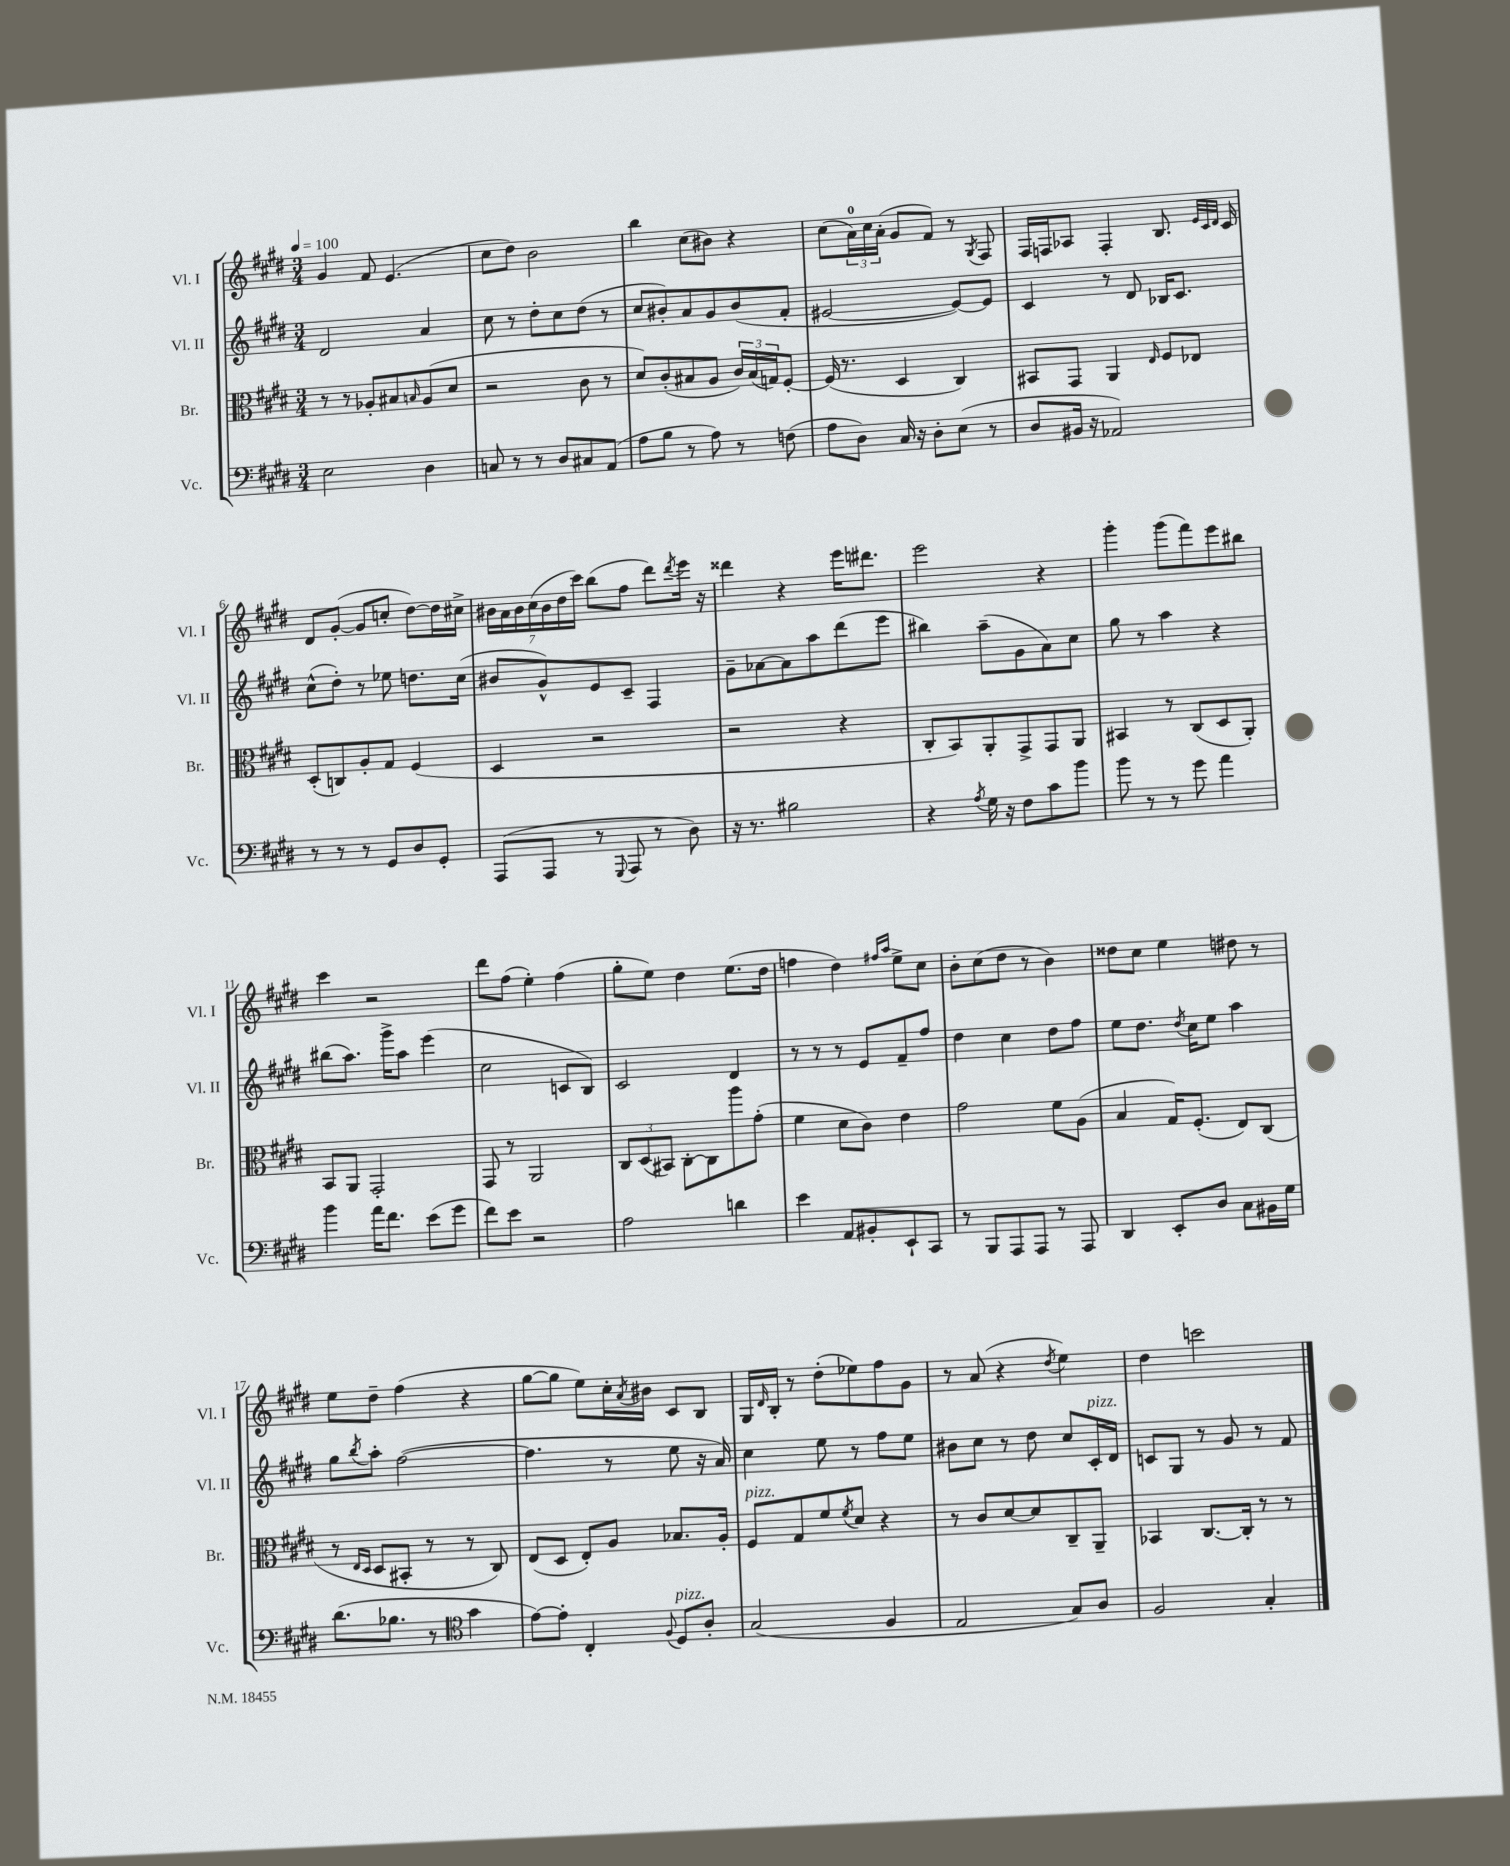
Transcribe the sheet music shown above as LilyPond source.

<<
\new StaffGroup <<
\new Staff = "s0" \with { instrumentName = "Vl. I" shortInstrumentName = "Vl. I" } {
    \clef treble \key e \major \numericTimeSignature \time 3/4 \tempo 4 = 100
    gis'4 fis'8 e'4.( |
    cis''8 dis''8) b'2 |
    b''4 cis''8( bis'8) r4 |
    cis''8( \tuplet 3/2 { a'16-0) cis''16 a'16-.( } gis'8 fis'8) r8 \acciaccatura { gis8 } fis8 |
    fis16 f16 aes8 f4-. b8. \grace { e'32 cis'32 dis'32 } cis'16 |
    dis'8 gis'8~-.( gis'8 c''8-. dis''8~) dis''16 cis''16-> |
    \tuplet 7/4 { bis'16 a'16 bis'16 cis''16( bis'16 dis''16 cis'''16) } b''8( fis''8 dis'''8) \acciaccatura { dis'''8 } e'''16 r16 |
    disis'''4 r4 e'''16 dis'''8. |
    e'''2 r4 |
    gis'''4-. gis'''8( fis'''8) e'''8 bis''8 |
    cis'''4 r2 |
    dis'''8 fis''8( e''4-.) fis''4( |
    gis''8-. e''8) dis''4 e''8.( dis''16 |
    f''4 dis''4) \grace { fis''16 a''16 } e''8-> cis''8 |
    b'8-. cis''8( dis''8 r8 b'4) |
    disis''8 cis''8 e''4 dis''8 r8 |
    e''8 dis''8-- fis''4( r4 |
    gis''8~ gis''8 e''8) cis''16-. \acciaccatura { a'8 } bis'16 cis'8 b8 |
    gis16 \grace { dis'16 } b16-. r8 dis''8-.( ees''8) fis''8 gis'8 |
    r8 a'8( r4 \acciaccatura { dis''8 } e''4) |
    dis''4 c'''2 \bar "|." |
}
\new Staff = "s1" \with { instrumentName = "Vl. II" shortInstrumentName = "Vl. II" } {
    \clef treble \key e \major \numericTimeSignature \time 3/4
    dis'2 a'4 |
    cis''8 r8 dis''8-. cis''8 dis''8( r8 |
    cis''8 bis'8-.) a'8 gis'8 bis'8( fis'8-. |
    eis'2~ eis'8~) eis'8 |
    cis'4 r8 dis'8 bes16 cis'8. |
    cis''8-^( dis''8-.) r8 ees''8 d''8. cis''16( |
    bis'8 gis'8-^) e'8 cis'8-- fis4 |
    gis'8-- aes'8~ aes'8 a''8 dis'''8( e'''8 |
    bis''4) a''8--( gis'8 a'8) cis''8 |
    gis''8 r8 a''4 r4 |
    bis''8( a''8.) gis'''16-> a''8 e'''4( |
    cis''2 c'8 b8) |
    cis'2 dis'4 |
    r8 r8 r8 e'8 fis'8-- fis''8 |
    dis''4 cis''4 dis''8 fis''8 |
    e''8 dis''8. \acciaccatura { dis''8 } cis''16 e''8 a''4 |
    gis''8 \acciaccatura { b''8 } a''8-. fis''2~( |
    fis''4. r8 e''8 r16 a'16) |
    cis''4 e''8 r8 fis''8 e''8 |
    bis'8 cis''8 r8 dis''8 cis''8 cis'16-.^\markup { \italic "pizz." } dis'16 |
    c'8 gis8 r8 gis'8 r8 fis'8 \bar "|." |
}
\new Staff = "s2" \with { instrumentName = "Br." shortInstrumentName = "Br." } {
    \clef alto \key e \major \numericTimeSignature \time 3/4
    r8 r8 aes8-. bis8 \grace { b16 } aes8( dis'8 |
    r2 cis'8 r8 |
    dis'8) cis'8-.( bis8 a8 \tuplet 3/2 { cis'16) bis16( g16) } fis8~-. |
    fis16( r8. dis4 cis4) |
    bis,8 gis,8 a,4 \grace { e16 } fis8 ees8 |
    dis8-.( c8) a8-. gis8 fis4( |
    dis4 r2 |
    r2 r4 |
    cis8-. b,8) a,8-. gis,8-> gis,8 a,8 |
    bis,4 r8 cis8( dis8 a,8-.) |
    b,8 a,8 gis,2-. |
    gis,8 r8 a,2 |
    \tuplet 3/2 { cis8 dis8( bis,8) } cis8~-. cis8 a''8 gis'8-.( |
    fis'4 dis'8 cis'8) e'4 |
    gis'2 fis'8 a8( |
    b4 gis16) fis8.-.( e8) cis8( |
    r8 \grace { e16 dis16 } dis8 bis,8-. r8 r8 cis8) |
    e8( dis8 e8-.) a8 bes8. a16-. |
    fis8^\markup { \italic "pizz." } gis8 fis'8 \acciaccatura { fis'8 } dis'8 r4 |
    r8 cis'8 dis'8~ dis'8 cis8-- a,8-- |
    bes,4 cis8.~ cis16-. r8 r8 \bar "|." |
}
\new Staff = "s3" \with { instrumentName = "Vc." shortInstrumentName = "Vc." } {
    \clef bass \key e \major \numericTimeSignature \time 3/4
    e2 dis4 |
    c8 r8 r8 dis8 cis8 a,8( |
    a8 b8 r8 a8) r8 f8( |
    a8 dis8) cis16 r16 dis8-. e8( r8 |
    dis8 bis,16 r16 aes,2) |
    r8 r8 r8 gis,8 dis8 gis,8-. |
    a,,8( a,,8 r8 \appoggiatura { gis,,8 } a,,8 r8 dis8) |
    r16 r8. bis2 |
    r4 \acciaccatura { a8 } gis16 r16 fis8 cis'8 b'8 |
    b'8 r8 r8 gis'8 a'4 |
    b'4 a'16 fis'8. e'8( gis'8 |
    fis'8) e'8 r2 |
    a2 d'4 |
    e'4 a,8 bis,8-. e,8-! cis,8 |
    r8 b,,8 a,,8 a,,8 r8 a,,8 |
    dis,4 e,8-. dis8 cis8 bis,16 gis16 |
    dis'8.( bes8. r8 \clef tenor gis'4 |
    e'8~) e'8-. cis4-. \appoggiatura { fis8 } dis8^\markup { \italic "pizz." } a8-. |
    gis2( fis4 |
    e2 gis8) a8 |
    fis2 gis4-. \bar "|." |
}
>>
>>
